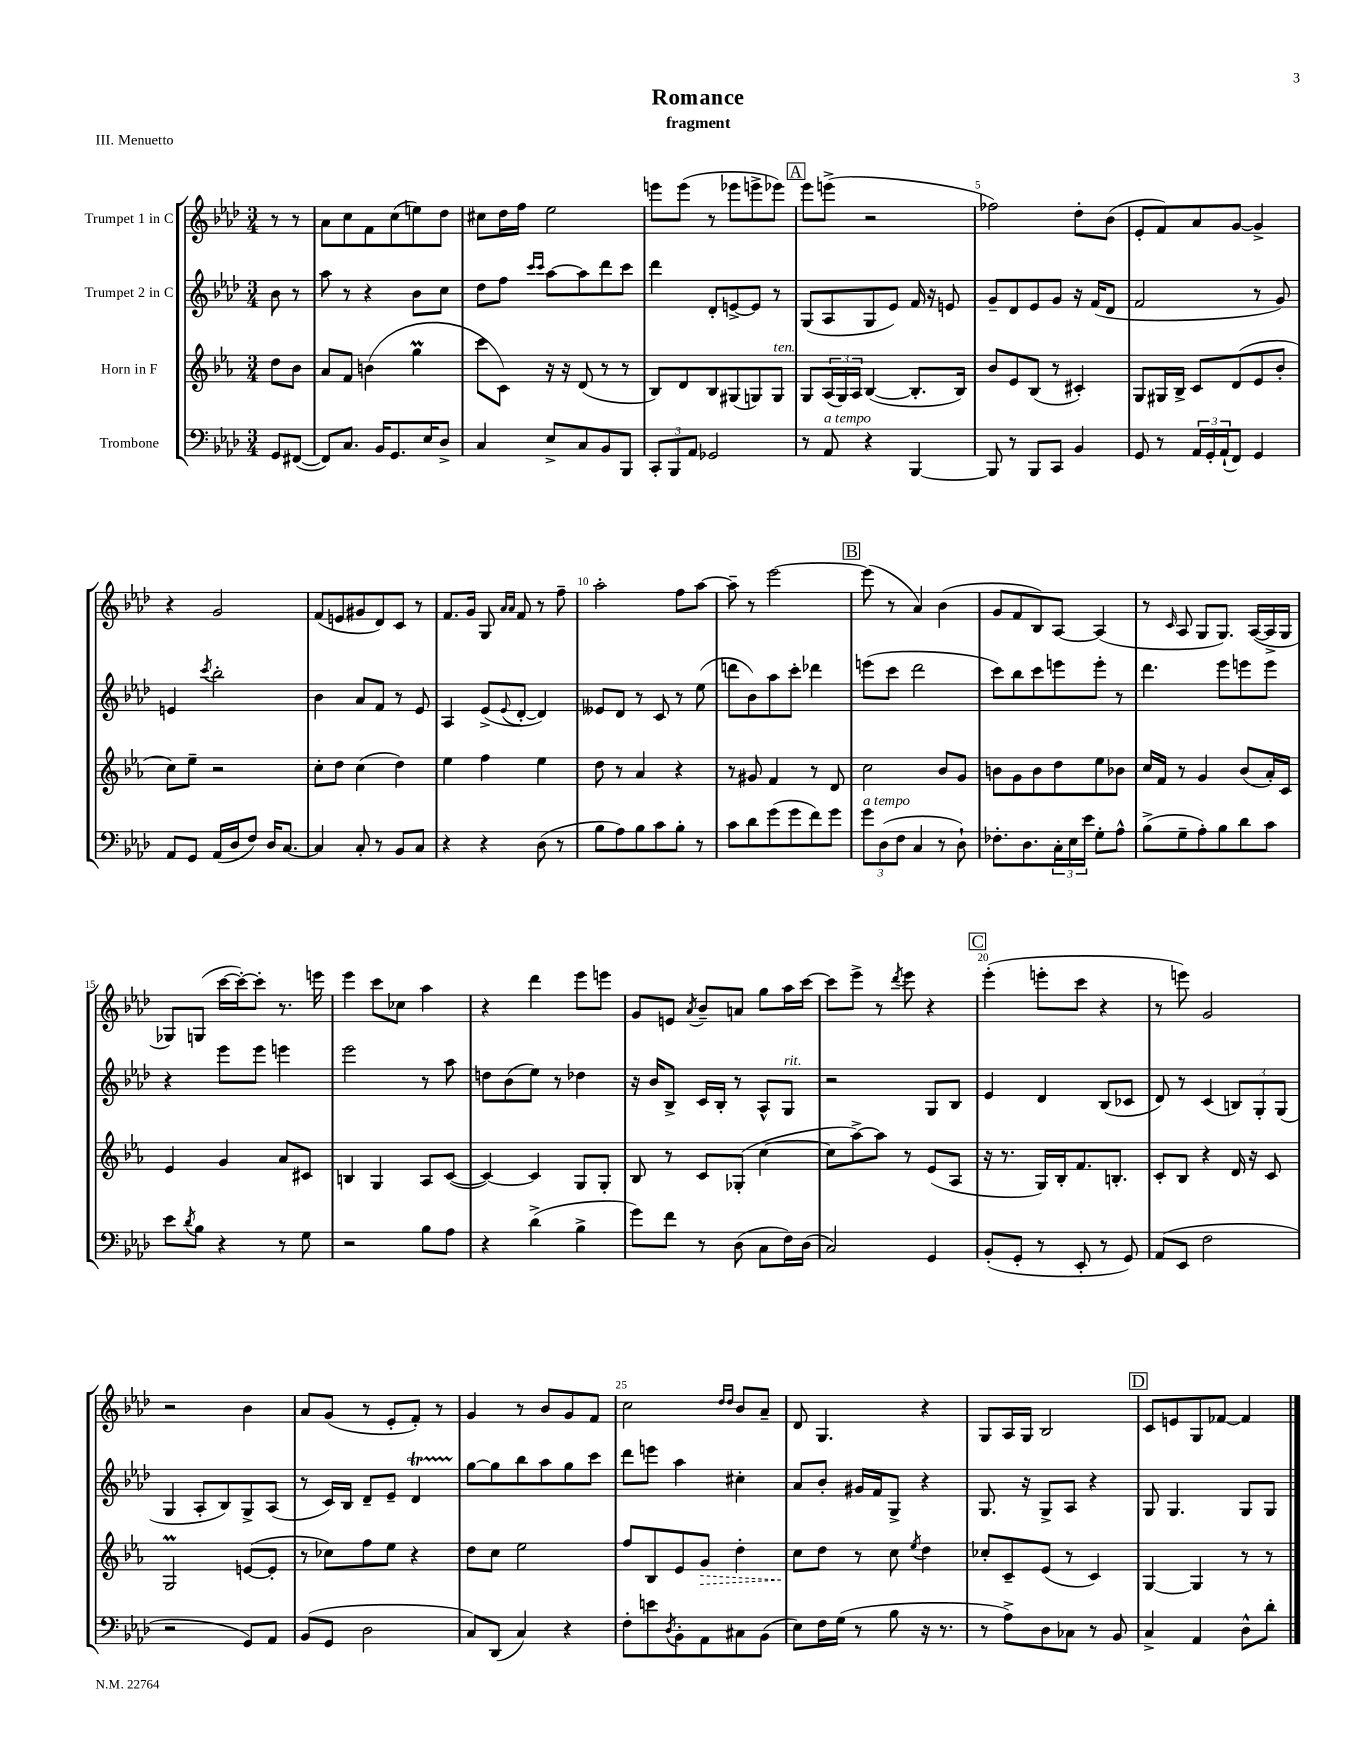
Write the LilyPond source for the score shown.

\header { title = "Romance" subtitle = "fragment" piece = "III. Menuetto" }
<<
\new StaffGroup <<
\new Staff = "s0" \with { instrumentName = "Trumpet 1 in C" } {
    \clef treble \key aes \major \numericTimeSignature \time 3/4 \partial 4
    r8 r8 |
    aes'8 c''8 f'8 c''8( e''8) des''8 |
    cis''8 des''16 f''16 ees''2 |
    e'''8 e'''8( r8 ees'''8 e'''8-> ees'''8) |
    \mark \markup { \box "A" } ees'''8 e'''8->( r2 |
    fes''2) des''8-. bes'8( |
    ees'8-. f'8) aes'8 g'8~ g'4-> |
    r4 g'2 |
    f'8( e'8 gis'8 des'8) c'8 r8 |
    f'8. g'16 g8 \grace { aes'16 aes'16 } f'8 r8 f''8-- |
    aes''2-. f''8 aes''8~ |
    aes''8-- r8 ees'''2~ |
    \mark \markup { \box "B" } ees'''8( r8 aes'4) bes'4( |
    g'8 f'8 bes8) aes8~ aes4( |
    r8 \grace { c'16 } aes8 g8 g8.) aes16~( aes16-> g16 |
    ges8) g8( c'''16~ c'''16~-.) c'''8-. r8. e'''16 |
    ees'''4 c'''8 ces''8 aes''4 |
    r4 des'''4 ees'''8 e'''8 |
    g'8 e'8 \acciaccatura { aes'8 } bes'8-- a'8 g''8 aes''16 c'''16~ |
    c'''8 ees'''8-> r8 \acciaccatura { des'''8 } ees'''8 r4 |
    \mark \markup { \box "C" } ees'''4-.( e'''8-. c'''8 r4 |
    r8 e'''8) g'2 |
    r2 bes'4 |
    aes'8 g'8( r8 ees'8-. f'8-.) r8 |
    g'4 r8 bes'8 g'8 f'8 |
    c''2 \grace { des''16 des''16 } bes'8 aes'8-- |
    des'8 g4. r4 |
    g8 aes16 g16 bes2 |
    \mark \markup { \box "D" } c'8 e'8 g8 fes'8~ fes'4 \bar "|." |
}
\new Staff = "s1" \with { instrumentName = "Trumpet 2 in C" } {
    \clef treble \key aes \major \numericTimeSignature \time 3/4 \partial 4
    bes'8 r8 |
    aes''8 r8 r4 bes'8 c''8 |
    des''8 f''8 \grace { c'''16 c'''16 } aes''8~ aes''8 des'''8 c'''8 |
    des'''4 des'8-. e'8~-> e'8 r8 |
    \mark \markup { \box "A" } g8( aes8 g8 ees'8) f'16 r16 e'8 |
    g'8-- des'8 ees'8 g'8 r16 f'16( des'8 |
    f'2 r8 g'8) |
    e'4 \acciaccatura { c'''8 } bes''2-. |
    bes'4 aes'8 f'8 r8 ees'8 |
    aes4 ees'8->( \appoggiatura { ees'8 } des'8~-. des'4) |
    eeses'8 des'8 r8 c'8 r8 ees''8( |
    d'''8 bes'8) aes''8 c'''8-. des'''4 |
    \mark \markup { \box "B" } e'''8( c'''8 des'''2 |
    c'''8) bes''8 c'''8 e'''8 e'''8-. r8 |
    des'''4. ees'''8 e'''8 e'''8 |
    r4 ees'''8 ees'''8 e'''4 |
    ees'''2 r8 aes''8 |
    d''8 bes'8( ees''8) r8 des''4 |
    r16 bes'16 bes8-> c'16 bes16-. r8 aes8-^ g8^\markup { \italic "rit." } |
    r2 g8 bes8 |
    \mark \markup { \box "C" } ees'4 des'4 bes8( ces'8 |
    des'8) r8 c'4( \tuplet 3/2 { b8) g8-. g8( } |
    g4 aes8-. bes8) g8-> aes8( |
    r8 c'16) bes16 des'8-- ees'8-- des'4\startTrillSpan |
    g''8~\stopTrillSpan g''8 bes''8 aes''8 g''8 c'''8 |
    des'''8 e'''8 aes''4 cis''4-. |
    aes'8 bes'8-. gis'16 f'16 g8-> r4 |
    g8. r16 g8-> aes8 r4 |
    \mark \markup { \box "D" } g8 g4. g8 g8 \bar "|." |
}
\new Staff = "s2" \with { instrumentName = "Horn in F" } {
    \clef treble \key ees \major \numericTimeSignature \time 3/4 \partial 4
    d''8 bes'8 |
    aes'8 f'8 b'4( g''4\prall |
    c'''8 c'8) r16 r16 d'8( r8 r8 |
    bes8) d'8 bes8 gis8( g8) g8^\markup { \italic "ten." } |
    \mark \markup { \box "A" } g8 \tuplet 3/2 { aes16( g16) aes16 } bes4~( bes8.-. bes16) |
    bes'8 ees'8 bes8( r8 cis'4-.) |
    g8 gis16 bes16-> c'8 d'8( ees'8 bes'8-. |
    c''8) ees''8-- r2 |
    c''8-. d''8 c''4( d''4) |
    ees''4 f''4 ees''4 |
    d''8 r8 aes'4 r4 |
    r8 gis'8 f'4 r8 d'8 |
    \mark \markup { \box "B" } c''2 bes'8 g'8 |
    b'8 g'8 b'8 d''8 ees''8 bes'8 |
    c''16 f'16 r8 g'4 bes'8( aes'16-.) c'16 |
    ees'4 g'4 aes'8 cis'8 |
    b4 g4 aes8 c'8~( |
    c'4~) c'4 g8 g8-. |
    bes8 r8 c'8 ges8-.( c''4~ |
    c''8 aes''8~->) aes''8 r8 ees'8( aes8 |
    \mark \markup { \box "C" } r16 r8. g16) bes16-. f'8. b8.-. |
    c'8-. bes8 r4 d'16 r16 c'8 |
    g2\prall e'8~( e'8-. |
    r8 ces''8) f''8 ees''8 r4 |
    d''8 c''8 ees''2 |
    f''8 bes8 ees'8 \once \override Hairpin.style = #'dashed-line g'8\> d''4-. |
    c''8\! d''8 r8 c''8 \acciaccatura { ees''8 } d''4 |
    ces''8-. c'8-- ees'8( r8 c'4) |
    \mark \markup { \box "D" } g4~ g4 r8 r8 \bar "|." |
}
\new Staff = "s3" \with { instrumentName = "Trombone" } {
    \clef bass \key aes \major \numericTimeSignature \time 3/4 \partial 4
    g,8 fis,8~( |
    fis,8) c8. bes,16 g,8. ees16 des8-> |
    c4 ees8-> c8 bes,8 bes,,8 |
    \tuplet 3/2 { c,8-. bes,,8 aes,8 } ges,2 |
    \mark \markup { \box "A" } r8 aes,8^\markup { \italic "a tempo" } r4 bes,,4~ |
    bes,,8 r8 bes,,8 c,8 bes,4 |
    g,8 r8 \tuplet 3/2 { aes,16 g,16-. aes,16-!( } f,8) g,4 |
    aes,8 g,8 aes,16( des16 f8) des16 c8.~ |
    c4 c8-. r8 bes,8 c8 |
    r4 r4 des8( r8 |
    bes8 aes8) bes8 c'8 bes8-. r8 |
    c'8 des'8 g'8( g'8 f'8) g'8 |
    \mark \markup { \box "B" } \tuplet 3/2 { g'8^\markup { \italic "a tempo" } des8( f8 } c4 r8 des8-!) |
    fes8.-. des8. \tuplet 3/2 { c16-. ees16 ees'16 } g8-. aes8-^ |
    bes8->( g8-- aes8-.) bes8 des'8 c'8 |
    ees'8 \acciaccatura { des'8 } bes8 r4 r8 g8 |
    r2 bes8 aes8 |
    r4 des'4->( bes4-> |
    g'8) f'8 r8 des8( c8 f16) des16( |
    c2) g,4 |
    \mark \markup { \box "C" } bes,8-.( g,8-. r8 ees,8-. r8 g,8) |
    aes,8( ees,8 f2 |
    r2 g,8) aes,8 |
    bes,8( g,8 des2 |
    c8) des,8( c4) r4 |
    f8-. e'8 \acciaccatura { des8 } bes,8-. aes,8 cis8 bes,8( |
    ees8) f16 g16( r8 bes8 r16 r8. |
    r8 aes8->) des8 ces8 r8 bes,8 |
    \mark \markup { \box "D" } c4-> aes,4 des8-^ des'8-. \bar "|." |
}
>>
>>
\layout { \context { \Score \override BarNumber.break-visibility = ##(#f #t #t) barNumberVisibility = #(every-nth-bar-number-visible 5) } }
